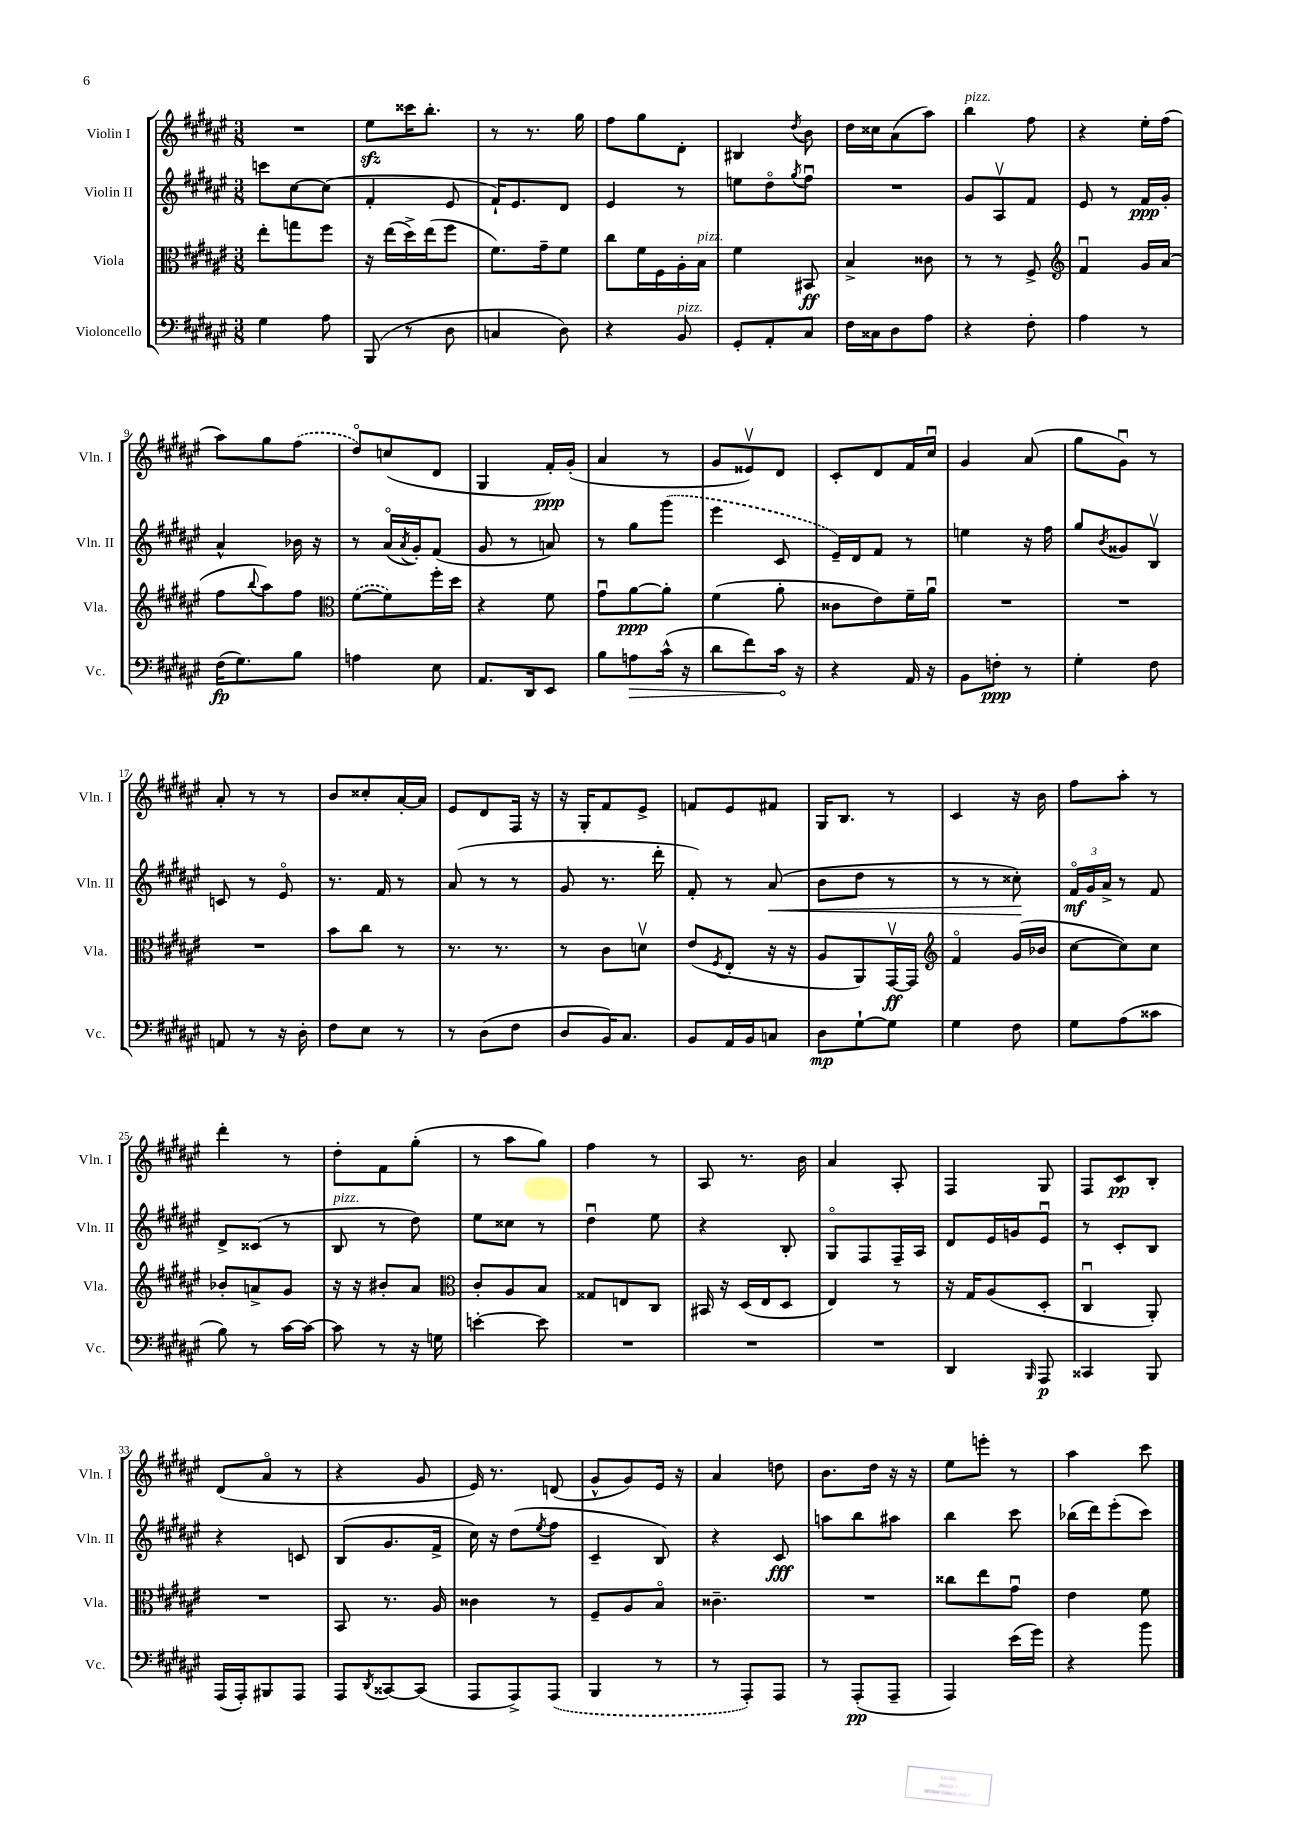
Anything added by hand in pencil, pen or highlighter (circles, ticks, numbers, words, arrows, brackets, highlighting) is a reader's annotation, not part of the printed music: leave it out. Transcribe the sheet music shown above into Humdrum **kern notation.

**kern	**kern	**kern	**kern
*staff4	*staff3	*staff2	*staff1
*clefF4	*clefC3	*clefG2	*clefG2
*k[f#c#g#d#a#e#]	*k[f#c#g#d#a#e#]	*k[f#c#g#d#a#e#]	*k[f#c#g#d#a#e#]
*M3/8	*M3/8	*M3/8	*M3/8
4G#\	8ee#'\L	8ccc\L	4.r
.	8gg\	[8cc#\	.
8A#\	8ff#\J	(8cc#\]J	.
=	=	=	=
(8BBB/	16r	4f#'/	8ee#\L
.	(16ee#\LL	.	.
8r	16dd#^\)	.	16ccc##\K
.	(16ee#\J	.	8.bb'\J
8D#\	8ff#\J	8e#/	.
=	=	=	=
4C/	8.f#\L)	16f#`/LK)	8r
.	.	8.e#/	.
.	.	.	8.r
.	16g#~\k	.	.
8D#\)	8f#\J	8d#/J	.
.	.	.	16gg#\
=	=	=	=
4r	8cc#\L	4e#/	8ff#\L
.	16f#\L	.	8gg#\
.	16F#\	.	.
8BB/	16A#'\	8r	8d#'\J
.	16B\JJ	.	.
=	=	=	=
8GG#'/L	4f#\	8ee\L	4B#/
8AA#'/	.	8dd#o\	.
.	.	8qgg#/	8qdd#/
8C#/J	8BB#/	8ff#u\J	8b\
=	=	=	=
16F#\LL	4B^/	4.r	16dd#\LL
16C##\J	.	.	16cc##\J
8D#\	.	.	(8a#\
8A#\J	8c##\	.	8aa#\J)
=	=	=	=
4r	8r	8g#/L	4bb\
.	8r	8A#v/	.
8F#'\	8F#^/	8f#/J	8ff#\
=	=	=	=
*	*clefG2	*	*
4A#\	4f#u/	8e#/	4r
.	.	8r	.
8r	16g#/LL	16f#/LL	16ee#'\LL
.	(16a#/JJ	16g#'/JJ	(16ff#\JJ
=	=	=	=
(16F#\LK	8ff#\L	4a#^^/	8aa#\L)
8.G#\)	.	.	.
.	8qqbb/	.	.
.	8aa#\)	.	8gg#\
8B\J	8ff#\J	16b-\	(8ff#\J
.	.	16r	.
=	=	=	=
*	*clefC3	*	*
4A\	([8f#\L	8r	8dd#o/L)
.	8f#\])	(16a#o/LL	(8cc/
.	.	8qa#/	.
.	.	16g#'/J)	.
8E#\	16ff#'\L	(8f#/J	8d#/J
.	16dd#\JJ	.	.
=	=	=	=
8.AA#/L	4r	8g#/	4G#/
.	.	8r	.
16DD#/k	.	.	.
8EE#/J	8f#\	8a/)	16f#'/LL)
.	.	.	(16g#'/JJ
=	=	=	=
8B\L	8g#u\L	8r	4a#/
8A\	[8a#\	8gg#\L	.
(16c#^^\Jk	8a#'\]J	(8ggg#\J	8r
16r	.	.	.
=	=	=	=
8d#\L	(4f#\	4eee#\	8g#/L
8f#\)	.	.	8e##v/)
16c#\Jk	8a#'\	8c#/	8d#/J
16r	.	.	.
=	=	=	=
4r	8c##\L	16e#~/LL)	8c#'/L
.	.	16d#/J	.
.	8e#\)	8f#/J	8d#/
16AA#/	16f#~\L	8r	16f#/L
16r	16a#u\JJ	.	16cc#u/JJ
=	=	=	=
8BB\L	4.r	4ee\	4g#/
8F'\J	.	.	.
8r	.	16r	(8a#/
.	.	16ff#\	.
=	=	=	=
4G#'\	4.r	8gg#/L	8gg#\L
.	.	8qb/	.
.	.	8g##/	8g#u\J)
8F#\	.	8Bv/J	8r
=	=	=	=
8AA/	4.r	8c/	8a#'/
8r	.	8r	8r
16r	.	8e#o/	8r
16D#'\	.	.	.
=	=	=	=
8F#\L	8b\L	8.r	8b/L
8E#\J	8cc#\J	.	8cc##'/
.	.	16f#/	.
8r	8r	8r	[16a#'/L
.	.	.	16a#/]JJ
=	=	=	=
8r	8.r	(8a#/	8e#/L
(8D#\L	.	8r	8d#/
.	8.r	.	.
8F#\J	.	8r	16F#/Jk
.	.	.	16r
=	=	=	=
8D#/L	8r	8g#/	16r
.	.	.	16G#'/LK
16BB/K)	8c#\L	8.r	8f#/
8.C#/J	.	.	.
.	8dv\J	.	8e#^/J
.	.	16ddd#'\	.
=	=	=	=
8BB/L	(8e#/L	8f#'/)	8f/L
.	8qF#/	.	.
16AA#/L	8E#'/J	8r	8e#/
16BB/J	.	.	.
8C/J	16r	(8a#/	8f#/J
.	16r	.	.
=	=	=	=
8D#\L	8A#/L	8b\L	16G#/LK
.	.	.	8.B/J
[8G#`\	8AA#/)	8dd#\J	.
8G#\]J	[16GG#v/L	8r	8r
.	16GG#/]JJ	.	.
=	=	=	=
*	*clefG2	*	*
4G#\	4f#o/	8r	4c#/
.	.	8r	.
8F#\	(16g#/LL	8cc##'\)	16r
.	16b-/JJ	.	16b\
=	=	=	=
8G#\L	[8cc#\L	24f#o/LL	8ff#\L
.	.	24g#/	.
.	.	24a#^/JJ	.
(8A#\	8cc#\])	8r	8aa#'\J
8c##\J	8cc#\J	8f#/	8r
=	=	=	=
8B\)	8b-'/L	8d#^/L	4ddd#'\
8r	8a^/	(8c##/J	.
[16c#\LL	8g#/J	8r	8r
16c#\_JJ	.	.	.
=	=	=	=
8c#\]	16r	8B/	8dd#'\L
.	16r	.	.
8r	8b#'/L	8r	8f#\
16r	8a#/J	8dd#\)	(8gg#'\J
16G\	.	.	.
=	=	=	=
*	*clefC3	*	*
[4e'\	8c#'/L	8ee#\L	8r
.	8A#/	8cc##\J	8aa#\L
8e\]	8B/J	8r	8gg#\J)
=	=	=	=
4.r	8G##/L	4dd#u\	4ff#\
.	8E/	.	.
.	8C#/J	8ee#\	8r
=	=	=	=
4.r	16BB#/	4r	8A#/
.	16r	.	.
.	(16D#/LL	.	8.r
.	16E#/J	.	.
.	8D#/J	8B'/	.
.	.	.	16b\
=	=	=	=
4.r	4E#/)	8G#o/L	4a#/
.	.	8F#/	.
.	8r	16F#~/L	8A#'/
.	.	16A#/JJ	.
=	=	=	=
4DD#/	16r	8d#/L	4F#/
.	16G#/LK	.	.
.	(8A#/	16e#/L	.
.	.	16g/J	.
16qqBBB/	.	.	.
8AAA#/	8D#'/J	8e#u/J	8G#/
=	=	=	=
4CC##/	4C#u/	8r	8F#/L
.	.	8c#'/L	8c#/
8BBB/	8AA#'/)	8B/J	8B'/J
=	=	=	=
(16AAA#/LL	4.r	4r	(8d#/L
16AAA#'/J)	.	.	.
8BBB#/	.	.	8a#o/J
8AAA#/J	.	8c/	8r
=	=	=	=
8AAA#/L	8BB/	(8B/L	4r
8qDD#/	.	.	.
[8CC##/	8.r	8.g#/	.
(8CC##/]J	.	.	8g#/
.	16A#/	16f#^/Jk	.
=	=	=	=
8AAA#/L	4c##\	16cc#\)	16e#/)
.	.	16r	8.r
8AAA#^/)	.	(8dd#\L	.
.	.	8qee#/	.
(8AAA#/J	8r	8ff#\J	(8d/
=	=	=	=
4BBB/	8F#~/L	4c#~/	8g#^^/L
.	8A#/	.	8g#/)
8r	8Bo/J	8B/)	16e#/Jk
.	.	.	16r
=	=	=	=
8r	4.c##~\	4r	4a#/
8AAA#'/L)	.	.	.
8AAA#/J	.	8c#/	8dd\
=	=	=	=
8r	4.r	8aa\L	8.b\L
(8AAA#'/L	.	8bb\	.
.	.	.	16dd#\Jk
8AAA#~/J	.	8aa#\J	16r
.	.	.	16r
=	=	=	=
4AAA#/)	8cc##\L	4bb\	8ee#\L
.	8ee#\	.	8eee'\J
(16e#\LL	8g#u\J	8ccc#\	8r
16g#\JJ)	.	.	.
=	=	=	=
4r	4e#\	(16bb-\LL	4aa#\
.	.	16ddd#\J)	.
.	.	(8eee#'\	.
8b\	8f#\	8ccc#\J)	8ccc#\
==	==	==	==
*-	*-	*-	*-
